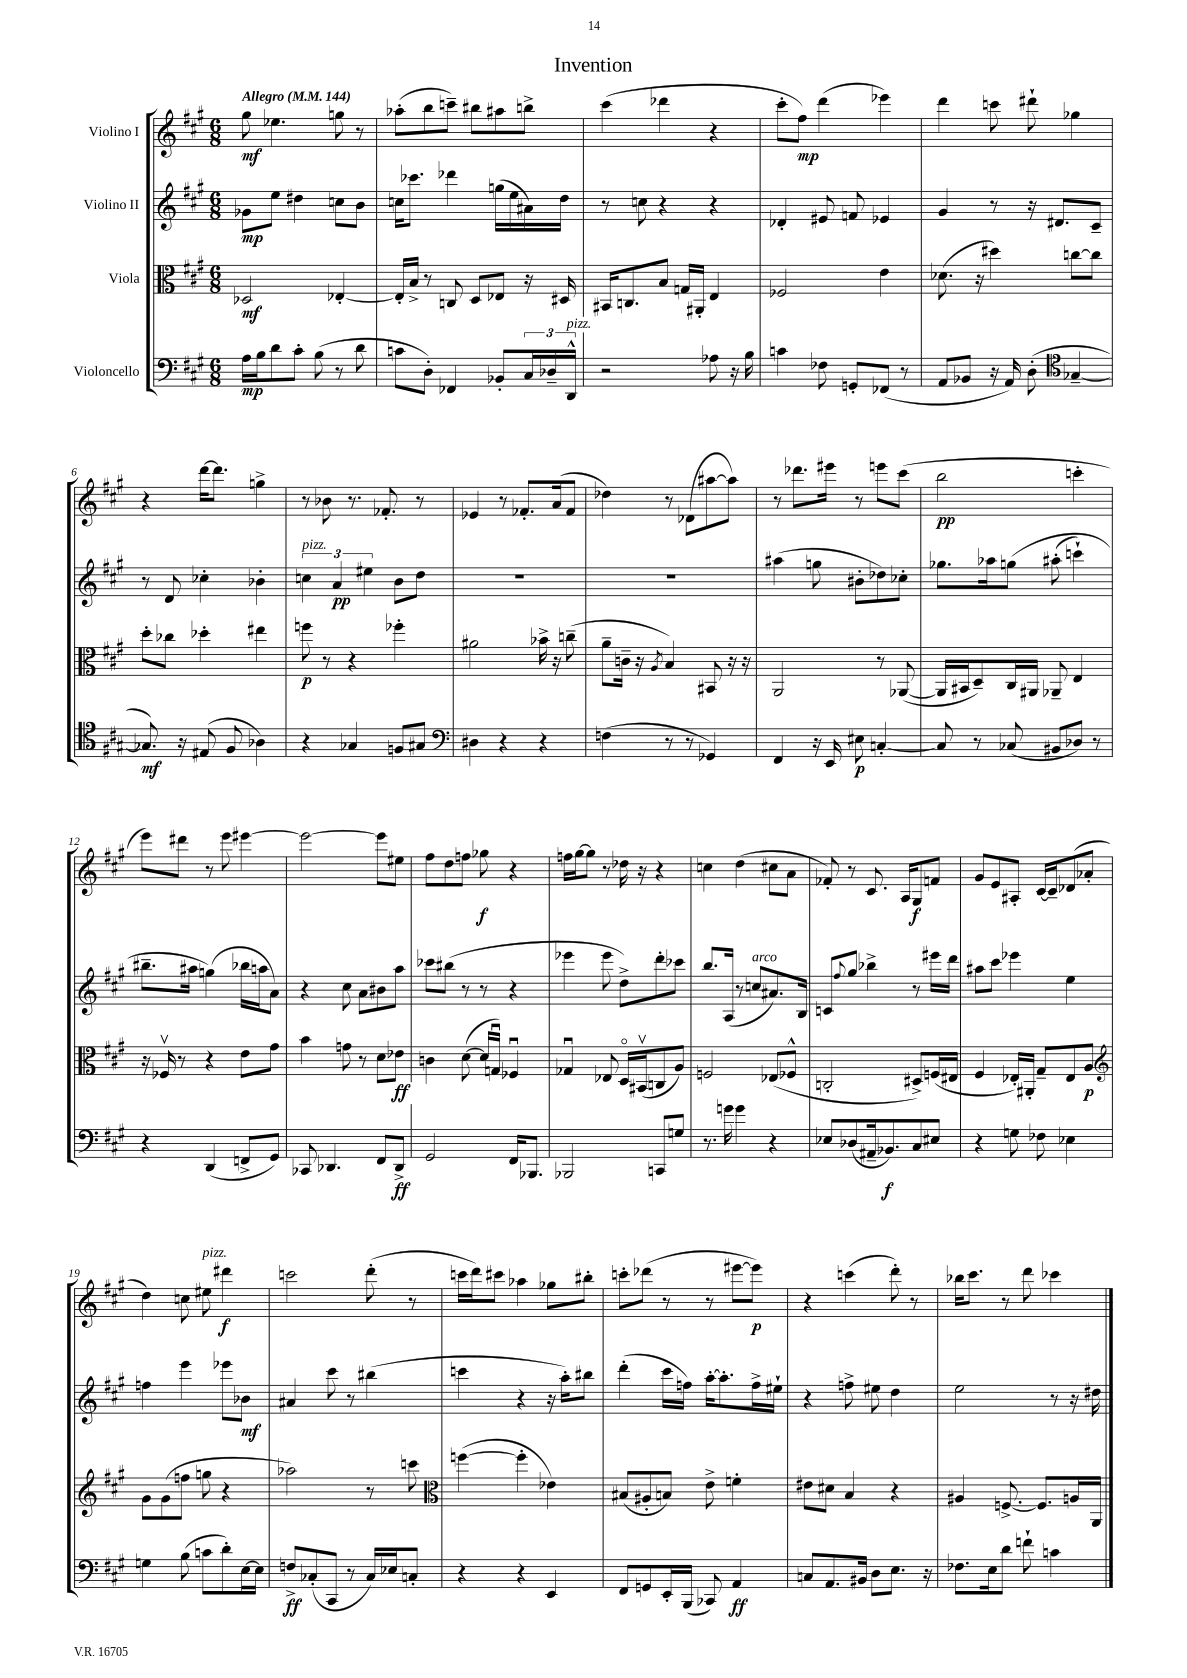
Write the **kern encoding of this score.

**kern	**dynam	**kern	**dynam	**kern	**dynam	**kern	**dynam
*part4	*part4	*part3	*part3	*part2	*part2	*part1	*part1
*staff4	*staff4	*staff3	*staff3	*staff2	*staff2	*staff1	*staff1
*I"Violoncello	*	*I"Viola	*	*I"Violino II	*	*I"Violino I	*
*clefF4	*	*clefC3	*	*clefG2	*	*clefG2	*
*k[f#c#g#]	*	*k[f#c#g#]	*	*k[f#c#g#]	*	*k[f#c#g#]	*
*M6/8	*	*M6/8	*	*M6/8	*	*M6/8	*
*MM144	*	*MM144	*	*MM144	*	*MM144	*
=1	=1	=1	=1	=1	=1	=1	=1
!	!	!	!	!	!	!LO:TX:a:B:t=Allegro	!
16A\LL	mp	2D-X/	mf	8g-X\L	mp	8gg#\	mf
16B\J	.	.	.	.	.	.	.
8d\	.	.	.	8ee\J	.	4.ee-X\	.
8c#'\J	.	.	.	4dd#X\	.	.	.
(8B\	.	.	.	.	.	.	.
8r	.	[4E-X'/	.	8ccn\L	.	8ggn\	.
8d\	.	.	.	8b\J	.	8r	.
=2	=2	=2	=2	=2	=2	=2	=2
8cn\L	.	16E-'/LL]	.	16ccn\KL	.	(8aa-X'\L	.
.	.	16B^/JJ	.	8.ccc-X\J	.	.	.
8D'\J)	.	8r	.	.	.	8bb\	.
4FF-X/	.	8Cn/	.	4ddd-X\	.	8cccn~\J)	.
.	.	8D/L	.	.	.	8bb#X\L	.
8BB-X'/L	.	8E-X/J	.	(16ggn\LL	.	8aa#X\	.
.	.	.	.	16ee\	.	.	.
24C#/L	.	16r	.	16a#X\)	.	8bbn^\J	.
24D-X~/	.	.	.	.	.	.	.
.	.	16D#X/	.	16dd\JJ	.	.	.
!LO:TX:a:i:t=pizz.	!	!	!	!	!	!	!
24DD^^/JJ	.	.	.	.	.	.	.
=3	=3	=3	=3	=3	=3	=3	=3
2r	.	16BB#X/KL	.	8r	.	(4ccc#\	.
.	.	8.Cn/	.	.	.	.	.
.	.	.	.	8ccn\	.	.	.
.	.	8B/J	.	4r	.	4ddd-X\	.
.	.	16Gn/LL	.	.	.	.	.
.	.	16AA#X'/JJ	.	.	.	.	.
8A-X\	.	4E/	.	4r	.	4r	.
16r	.	.	.	.	.	.	.
16B\	.	.	.	.	.	.	.
=4	=4	=4	=4	=4	=4	=4	=4
4cn\	.	2F-X/	.	4d-X'/	.	8ccc#'\L	.
.	.	.	.	.	.	8ff#\J)	mp
8F-X\	.	.	.	8e#X/	.	(4ddd\	.
8GGn'/L	.	.	.	8fn/	.	.	.
(8FF-X/J	.	4e\	.	4e-X/	.	4eee-X\)	.
8r	.	.	.	.	.	.	.
=5	=5	=5	=5	=5	=5	=5	=5
8AA/L	.	(8.d-X\	.	4g#/	.	4ddd\	.
8BB-X/J	.	.	.	.	.	.	.
.	.	16r	.	.	.	.	.
16r	.	4dd#X\)	.	8r	.	8cccn\	.
16AA/)	.	.	.	.	.	.	.
(8D'\	.	.	.	16r	.	8ddd#X`\	.
.	.	.	.	8.d#X/L	.	.	.
*clefC4	*	*	*	*	*	*	*
[4G-X~/	.	[8ccn\L	.	.	.	4gg-X\	.
.	.	8cc\J]	.	8c#~/J	.	.	.
!!LO:LB:g=z
=6	=6	=6	=6	=6	=6	=6	=6
8.G-X/])	mf	8dd'\L	.	8r	.	4r	.
.	.	8cc-X\J	.	8d/	.	.	.
16r	.	.	.	.	.	.	.
(8E#X/	.	4dd-X'\	.	4cc-X'\	.	[16ddd\KL	.
.	.	.	.	.	.	8.ddd\J]	.
8F#/	.	.	.	.	.	.	.
4A-X\)	.	4ee#X\	.	4b-X'\	.	4ggn^\	.
=7	=7	=7	=7	=7	=7	=7	=7
!	!	!	!	!LO:TX:a:i:t=pizz.	!	!	!
4r	.	8ffn\	p	6ccn\	.	8r	.
.	.	8r	.	.	.	8b-X\	.
.	.	.	.	6a/	pp	.	.
4G-X/	.	4r	.	.	.	8.r	.
.	.	.	.	6ee#X\	.	.	.
.	.	.	.	.	.	8.f-X'/	.
8Fn/L	.	4ff-X'\	.	8b\L	.	.	.
8G#X/J	.	.	.	8dd\J	.	8r	.
=8	=8	=8	=8	=8	=8	=8	=8
*clefF4	*	*	*	*	*	*	*
4D#X\	.	2a#X\	.	2.r	.	4e-X/	.
4r	.	.	.	.	.	8r	.
.	.	.	.	.	.	8.f-X'/L	.
4r	.	16b-X^\	.	.	.	.	.
.	.	16r	.	.	.	(16a/k	.
.	.	(8ccn~\	.	.	.	8f-/J	.
=9	=9	=9	=9	=9	=9	=9	=9
(4Fn\	.	8a~\L	.	2.r	.	4dd-X\)	.
.	.	16cn~\Jk	.	.	.	.	.
.	.	16r	.	.	.	.	.
.	.	8qA/	.	.	.	.	.
8r	.	4B/)	.	.	.	8r	.
8r	.	.	.	.	.	(8d-X\L	.
4GG-X/)	.	8BB#X/	.	.	.	[8aa#X\	.
.	.	16r	.	.	.	8aa#\J])	.
.	.	16r	.	.	.	.	.
=10	=10	=10	=10	=10	=10	=10	=10
4FF#/	.	2AA/	.	(4aa#X\	.	8r	.
.	.	.	.	.	.	8.ddd-X\L	.
16r	.	.	.	8ggn\	.	.	.
16EE/	.	.	.	.	.	16eee#X\Jk	.
8E#X\	p	.	.	8b#X'\L	.	8r	.
[4Cn'/	.	8r	.	8dd-X\)	.	8eeen\L	.
.	.	([8AA-X/	.	8cc-X'\J	.	(8ccc#\J	.
=11	=11	=11	=11	=11	=11	=11	=11
8C/]	.	16AA-/LL]	.	8.gg-X\L	.	2bb\	pp
.	.	16BB#X/J	.	.	.	.	.
8r	.	8D~/)	.	.	.	.	.
.	.	.	.	16aa-X\k	.	.	.
(8C-X/	.	16C#/L	.	(8ggn\J	.	.	.
.	.	16AA#X/JJ	.	.	.	.	.
8BB#X/L	.	8AA-X~/	.	(8aa#X'\	.	.	.
8D-X/J)	.	4E/	.	4cccn`\)	.	4cccn'\	.
8r	.	.	.	.	.	.	.
!!LO:LB:g=z
=12	=12	=12	=12	=12	=12	=12	=12
4r	.	16r	.	8.bb#X~\L	.	8eee\L)	.
.	.	16F-Xv/	.	.	.	.	.
.	.	8r	.	.	.	8ddd#X\J	.
.	.	.	.	16aa#X\Jk	.	.	.
(4DD/	.	4r	.	(4ggn\)	.	8r	.
.	.	.	.	.	.	8eee\	.
8FFn^/L	.	8e\L	.	16bb-X\LL	.	[4eee#X\	.
.	.	.	.	16aan\J	.	.	.
8GG#/J)	.	8g#\J	.	8a\J)	.	.	.
=13	=13	=13	=13	=13	=13	=13	=13
8CC-X/	.	4b\	.	4r	.	2eee#\_	.
4.DD-X/	.	.	.	.	.	.	.
.	.	8gn\	.	8cc#\	.	.	.
.	.	8r	.	8a\L	.	.	.
8FF#/L	.	8d\L	.	8b#X\	.	8eee#\L]	.
8DD-^/J	ff	8e-X\J	ff	8aa\J	.	8ee#X\J	.
=14	=14	=14	=14	=14	=14	=14	=14
2GG#/	.	4cn\	.	8ccc-X\L	.	8ff#\L	.
.	.	.	.	(8bb#X\J	.	8dd\	.
.	.	([8d\	.	8r	.	8ffn\J	.
.	.	16d/LL]	.	8r	.	8gg-X\	f
.	.	16Gnu/JJ)	.	.	.	.	.
16FF#/KL	.	4F-Xu/	.	4r	.	4r	.
8.BBB-X/J	.	.	.	.	.	.	.
=15	=15	=15	=15	=15	=15	=15	=15
2BBB-X/	.	4G-Xu/	.	4eee-X\	.	16ffn\LL	.
.	.	.	.	.	.	[16gg#\J	.
.	.	.	.	.	.	8gg#\J]	.
.	.	8E-X/	.	8eee-\	.	8r	.
.	.	16D/LL	.	8dd^\L)	.	16dd-X\	.
.	.	(16BB#Xv/J	.	.	.	16r	.
8CCn/L	.	8Cn/	.	8ddd'\	.	4r	.
8Gn/J	.	8A/J)	.	8ccc-X\J	.	.	.
=16	=16	=16	=16	=16	=16	=16	=16
8.r	.	2Fn/	.	8.bb/L	.	4ccn\	.
16gn\	.	.	.	(16A/Jk	.	.	.
4g\	.	.	.	8r	.	(4dd\	.
!	!	!	!	!LO:TX:a:i:t=arco	!	!	!
.	.	.	.	8ccn/L	.	.	.
4r	.	(8E-X/L	.	8.a#X/)	.	8cc#X\L	.
.	.	8F-X^^/J	.	.	.	8a\J	.
.	.	.	.	16B/Jk	.	.	.
=17	=17	=17	=17	=17	=17	=17	=17
8E-X/L	.	2Cn'/	.	8cn/L	.	8f-X'/)	.
.	.	.	.	8qqff#/	.	.	.
(8D-X/	.	.	.	8gg#/J	.	8r	.
16AA#X~/k	.	.	.	4bb-X^\	.	8.c#/	.
8.BB-X/)	f	.	.	.	.	.	.
.	.	.	.	.	.	16A/KL	.
8C#/	.	8D#X^/L)	.	8r	.	8G#/	f
8E#X/J	.	(16Fn/L	.	16eee#X\LL	.	8fn/J	.
.	.	16E#X/JJ	.	16ddd\JJ	.	.	.
=18	=18	=18	=18	=18	=18	=18	=18
4r	.	4F#/	.	8aa#X\L	.	8g#/L	.
.	.	.	.	8ccc#\J	.	8e/	.
8Gn\	.	16E-X'/LL)	.	4eee-X\	.	8A#X'/J	.
.	.	16AA#X'/JJ	.	.	.	.	.
8F-X\	.	8G#~/L	.	.	.	[16c#/LL	.
.	.	.	.	.	.	16c#~/J]	.
4E-X\	.	8E-/	.	4ee\	.	(8d-X/	.
.	.	8A/J	p	.	.	8a-X'/J	.
!!LO:LB:g=z
=19	=19	=19	=19	=19	=19	=19	=19
*	*	*clefG2	*	*	*	*	*
4Gn\	.	8g#\L	.	4ffn\	.	4dd\)	.
.	.	(8g#\	.	.	.	.	.
(8B\	.	8ffn\J	.	4eee\	.	8ccn\	.
!	!	!	!	!	!	!LO:TX:a:i:t=pizz.	!
8cn\L	.	8ggn\	.	.	.	8ee#X\	.
8d'\)	.	4r	.	8eee-X\L	.	4ddd#X\	f
[16E\L	.	.	.	8b-X\J	mf	.	.
16E\JJ]	.	.	.	.	.	.	.
=20	=20	=20	=20	=20	=20	=20	=20
8Fn^/L	ff	2aa-X\)	.	4a#X/	.	2cccn\	.
(8C-X'/	.	.	.	.	.	.	.
8CC#/J	.	.	.	8ccc#\	.	.	.
8r	.	.	.	8r	.	.	.
16C-/LL)	.	8r	.	(4bb#X\	.	(8ddd'\	.
16E-X/J	.	.	.	.	.	.	.
8Cn'/J	.	8cccn\	.	.	.	8r	.
=21	=21	=21	=21	=21	=21	=21	=21
*	*	*clefC3	*	*	*	*	*
4r	.	([4ffn\	.	4cccn\	.	16cccn\LL	.
.	.	.	.	.	.	16ddd\J)	.
.	.	.	.	.	.	8ccc#X\J	.
4r	.	4ff'\]	.	4r	.	4aa-X\	.
4EE/	.	4e-X\)	.	16r	.	8gg-X\L	.
.	.	.	.	16aa'\KL)	.	.	.
.	.	.	.	8bb#X\J	.	8bb#X'\J	.
=22	=22	=22	=22	=22	=22	=22	=22
8FF#/L	.	(8B#X/L	.	(4ddd'\	.	8cccn'\L	.
8GGn/	.	8A#X'/	.	.	.	(8ddd-X\J	.
16EE'/L	.	8Bn/J)	.	16ccc#\LL	.	8r	.
(16BBB/JJ	.	.	.	16ffn\JJ)	.	.	.
8CC-X/)	.	8e^\	.	[16aa'\KL	.	8r	.
.	.	.	.	8.aa'\]	.	.	.
4AA/	ff	4fn'\	.	.	.	[8eee#X\L	.
.	.	.	.	16ff^\L	.	8eee#\J])	p
.	.	.	.	16ee#X`\JJ	.	.	.
=23	=23	=23	=23	=23	=23	=23	=23
8Cn/L	.	8e#X\L	.	4r	.	4r	.
8.AA/	.	8d#X\J	.	.	.	.	.
.	.	4B/	.	8ffn^\	.	(4cccn\	.
16BB#X/Jk	.	.	.	.	.	.	.
8D\L	.	.	.	8ee#X\	.	.	.
8.E\J	.	4r	.	4dd\	.	8ddd'\)	.
.	.	.	.	.	.	8r	.
16r	.	.	.	.	.	.	.
=24	=24	=24	=24	=24	=24	=24	=24
8.F-X\L	.	4A#X/	.	2ee\	.	16bb-X\KL	.
.	.	.	.	.	.	8.ccc#\J	.
16E\k	.	.	.	.	.	.	.
8d\J	.	[8.Fn^/	.	.	.	8r	.
8fn`\	.	.	.	.	.	8ddd\	.
.	.	8.F/L]	.	.	.	.	.
4cn\	.	.	.	8r	.	4ccc-X\	.
.	.	16An/L	.	16r	.	.	.
.	.	16AA/JJ	.	16dd#X\	.	.	.
==	==	==	==	==	==	==	==
*-	*-	*-	*-	*-	*-	*-	*-
